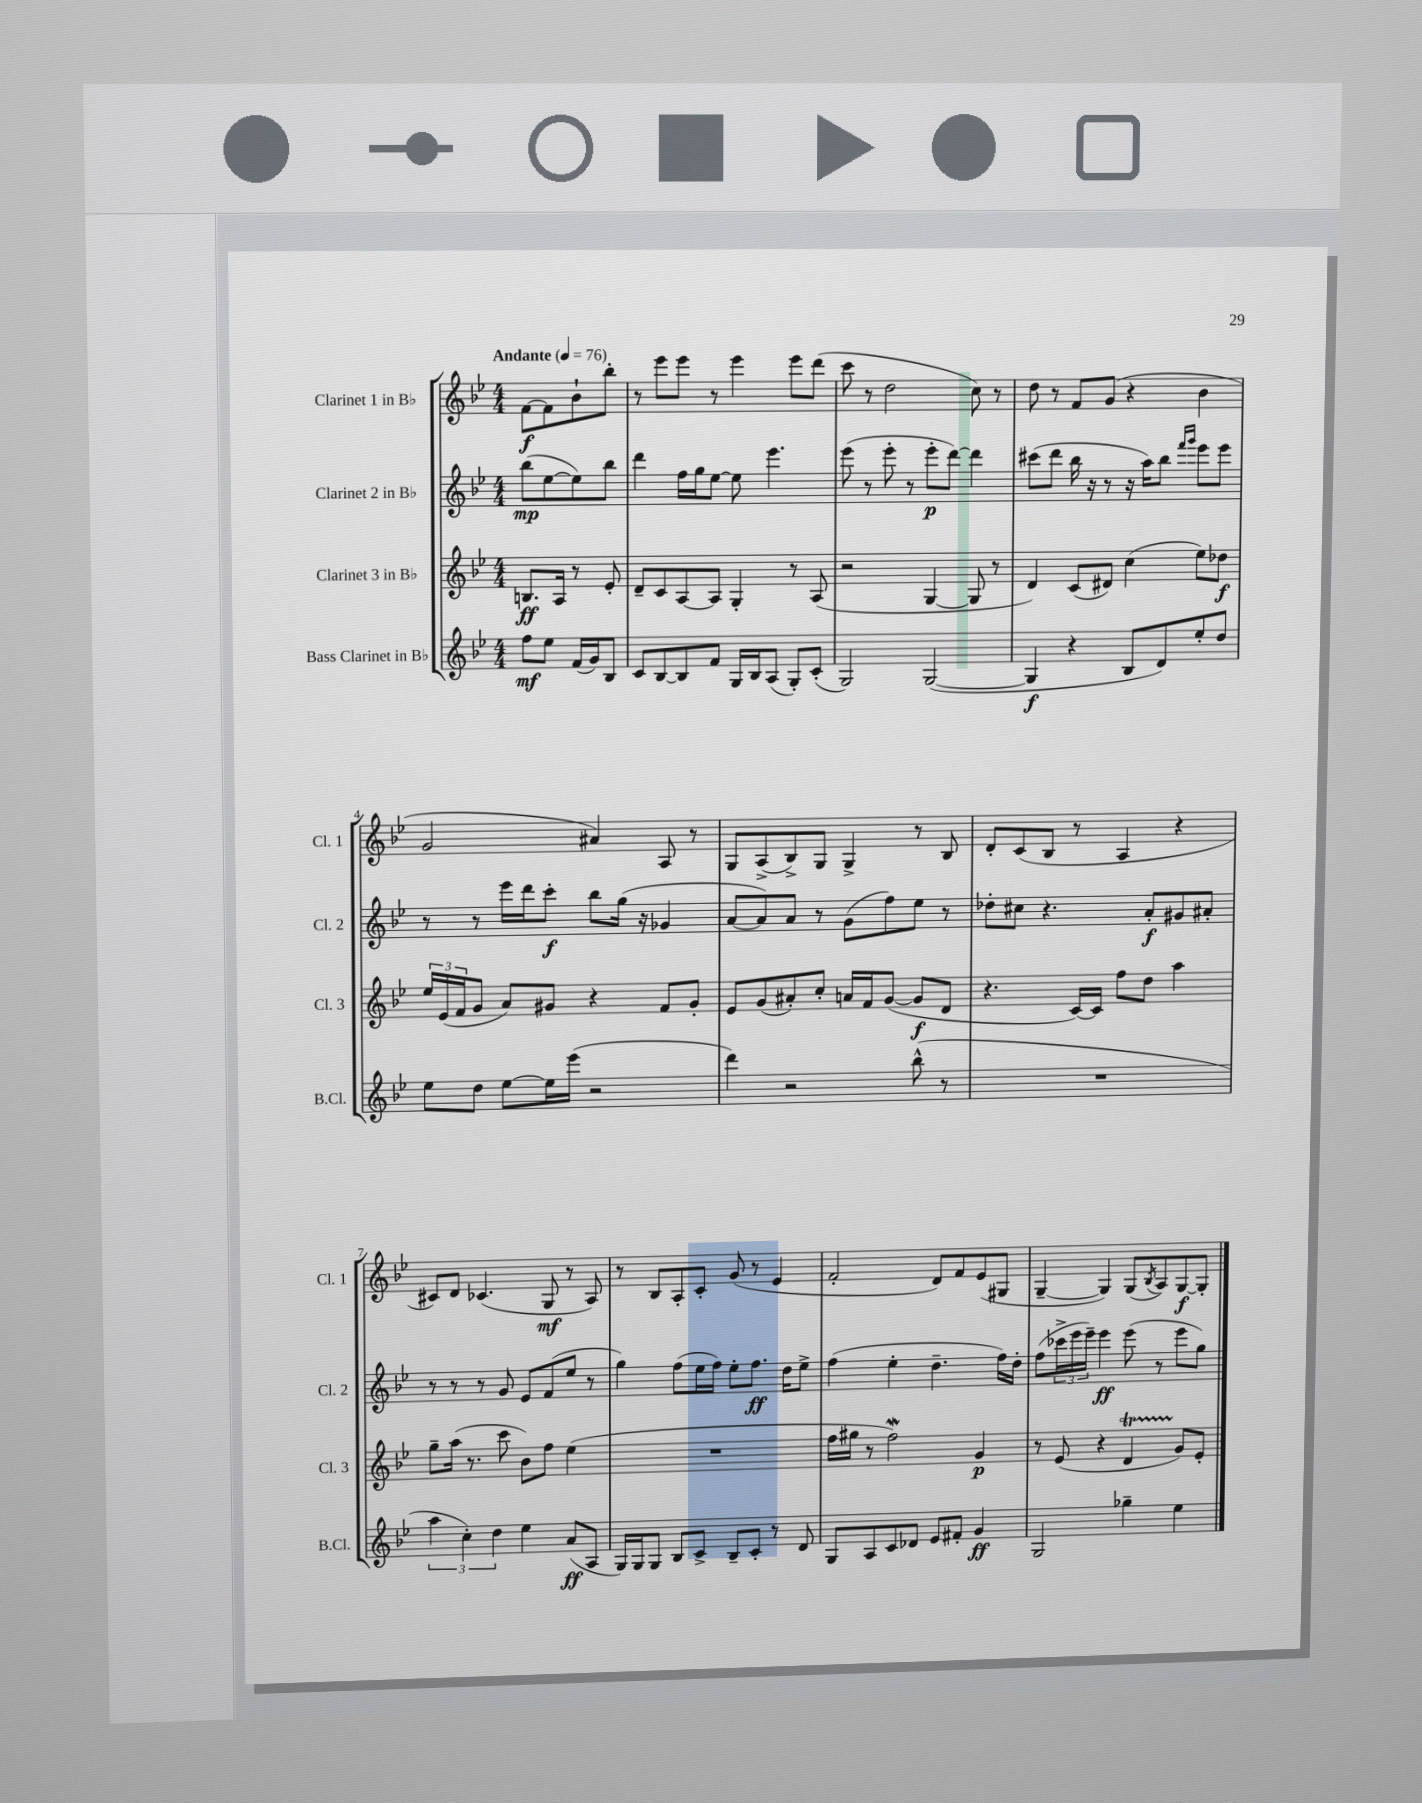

**kern	**kern	**kern	**kern
*staff4	*staff3	*staff2	*staff1
*clefG2	*clefG2	*clefG2	*clefG2
*k[b-e-]	*k[b-e-]	*k[b-e-]	*k[b-e-]
*M4/4	*M4/4	*M4/4	*M4/4
*MM76	*MM76	*MM76	*MM76
8ff	8.B	(8bb-	[8f
8ee-	.	[8ee-	8f]
.	16A	.	.
(16f	8r	8ee-])	8b-`
16g)	.	.	.
8B-	8e-'	8bb-	8bb-'
=	=	=	=
8c	8d~	4ddd	8r
[8B-	8c	.	8eee-
8B-]	[8A	16ff	8eee-
.	.	16gg	.
8f	8A]	[8ee-	8r
16G	4G'	8ee-]	4eee-
16B-	.	.	.
(8A	.	4.eee-	.
8G')	8r	.	8eee-
(8c'	(8A	.	(8ddd
=	=	=	=
2G)	2r	(8eee-	8ccc
.	.	8r	8r
.	.	8eee-'	2dd
.	.	8r	.
([2G	[4G	8eee-'	.
.	.	[8ddd)	.
.	8G]	4ddd]	8cc)
.	8r	.	8r
=	=	=	=
4G]	4d)	(8ccc#	8dd
.	.	8ddd	8r
4r	(8c	16bb-	8f
.	.	16r	.
.	8d#)	8r	(8g
8B-	(4cc	16r	4r
.	.	16aa)	.
8d)	.	8bb-	.
.	.	16qqfff	.
.	.	16qqggg	.
8ee-'	8ee-)	8eee-	4b-
8dd	8dd-	8eee-	.
=	=	=	=
8ee-	24ee-	8r	2g
.	(24e-	.	.
.	24f	.	.
8dd	8g	8r	.
[8ee-	8a)	16eee-	.
.	.	16ddd	.
16ee-]	8g#	8ccc'	.
(16eee-	.	.	.
2r	4r	8bb-	4a#)
.	.	(16gg	.
.	.	16r	.
.	8f	4g-	8A
.	8g#'	.	8r
=	=	=	=
4ddd)	8e-	[8a	8G
.	(8g	8a])	(8A^
2r	8a#')	8a	8B-^)
.	8cc'	8r	8G
.	16a	(8g	4G^
.	16f	.	.
.	([8g	8ff)	.
(8bb-^^	8g]	8ee-	8r
8r	8d	8r	8B-
=	=	=	=
1r	4.r	8dd-'	8d'
.	.	8cc#	(8c
.	.	4.r	8B-
.	[16c)	.	8r
.	16c]	.	.
.	8ff	.	4A
.	8dd	8a'	.
.	4aa	8g#	4r
.	.	8a#'	.
=	=	=	=
6aa	8gg~	8r	8c#)
.	(16aa	8r	8d
6cc')	.	.	.
.	8.r	.	.
.	.	8r	(4.c-
6dd	.	.	.
.	8ccc	8g	.
4ee-	8b-)	8e-	.
.	8ff	(8f	8G
(8a	(4ee-	8ee-	8r
8A	.	8r	8A)
=	=	=	=
16G)	1r	4gg)	8r
16G	.	.	.
8G	.	.	8B-
8B-	.	(8ff	8A'
8c^	.	16ee-	8c'
.	.	16ff)	.
8B-~	.	8ee-'	(8g
8c'	.	8.ff	8r
8r	.	.	4e-
.	.	16dd	.
8d	.	8ee-^	.
=	=	=	=
8G	16ff	(4ff	2f'
.	16gg#	.	.
8A	8r	.	.
8c	2ff)	4ee-'	.
8d-	.	.	.
8e-	.	4.dd~	8d)
8f#'	.	.	8f
4g	4g	.	(8e-
.	.	16ff)	8G#
.	.	16dd'	.
=	=	=	=
2G	8r	(8ff	[4G~
.	(8e-	24ccc-^	.
.	.	24eee-	.
.	.	24eee-~)	.
.	4r	4eee-	4G])
4gg-~	4d	(8eee-	(8G
.	.	.	8qB-
.	.	8r	8A)
4ee-	8g)	8eee-	[8G
.	8e-'	8gg)	8G']
==	==	==	==
*-	*-	*-	*-
